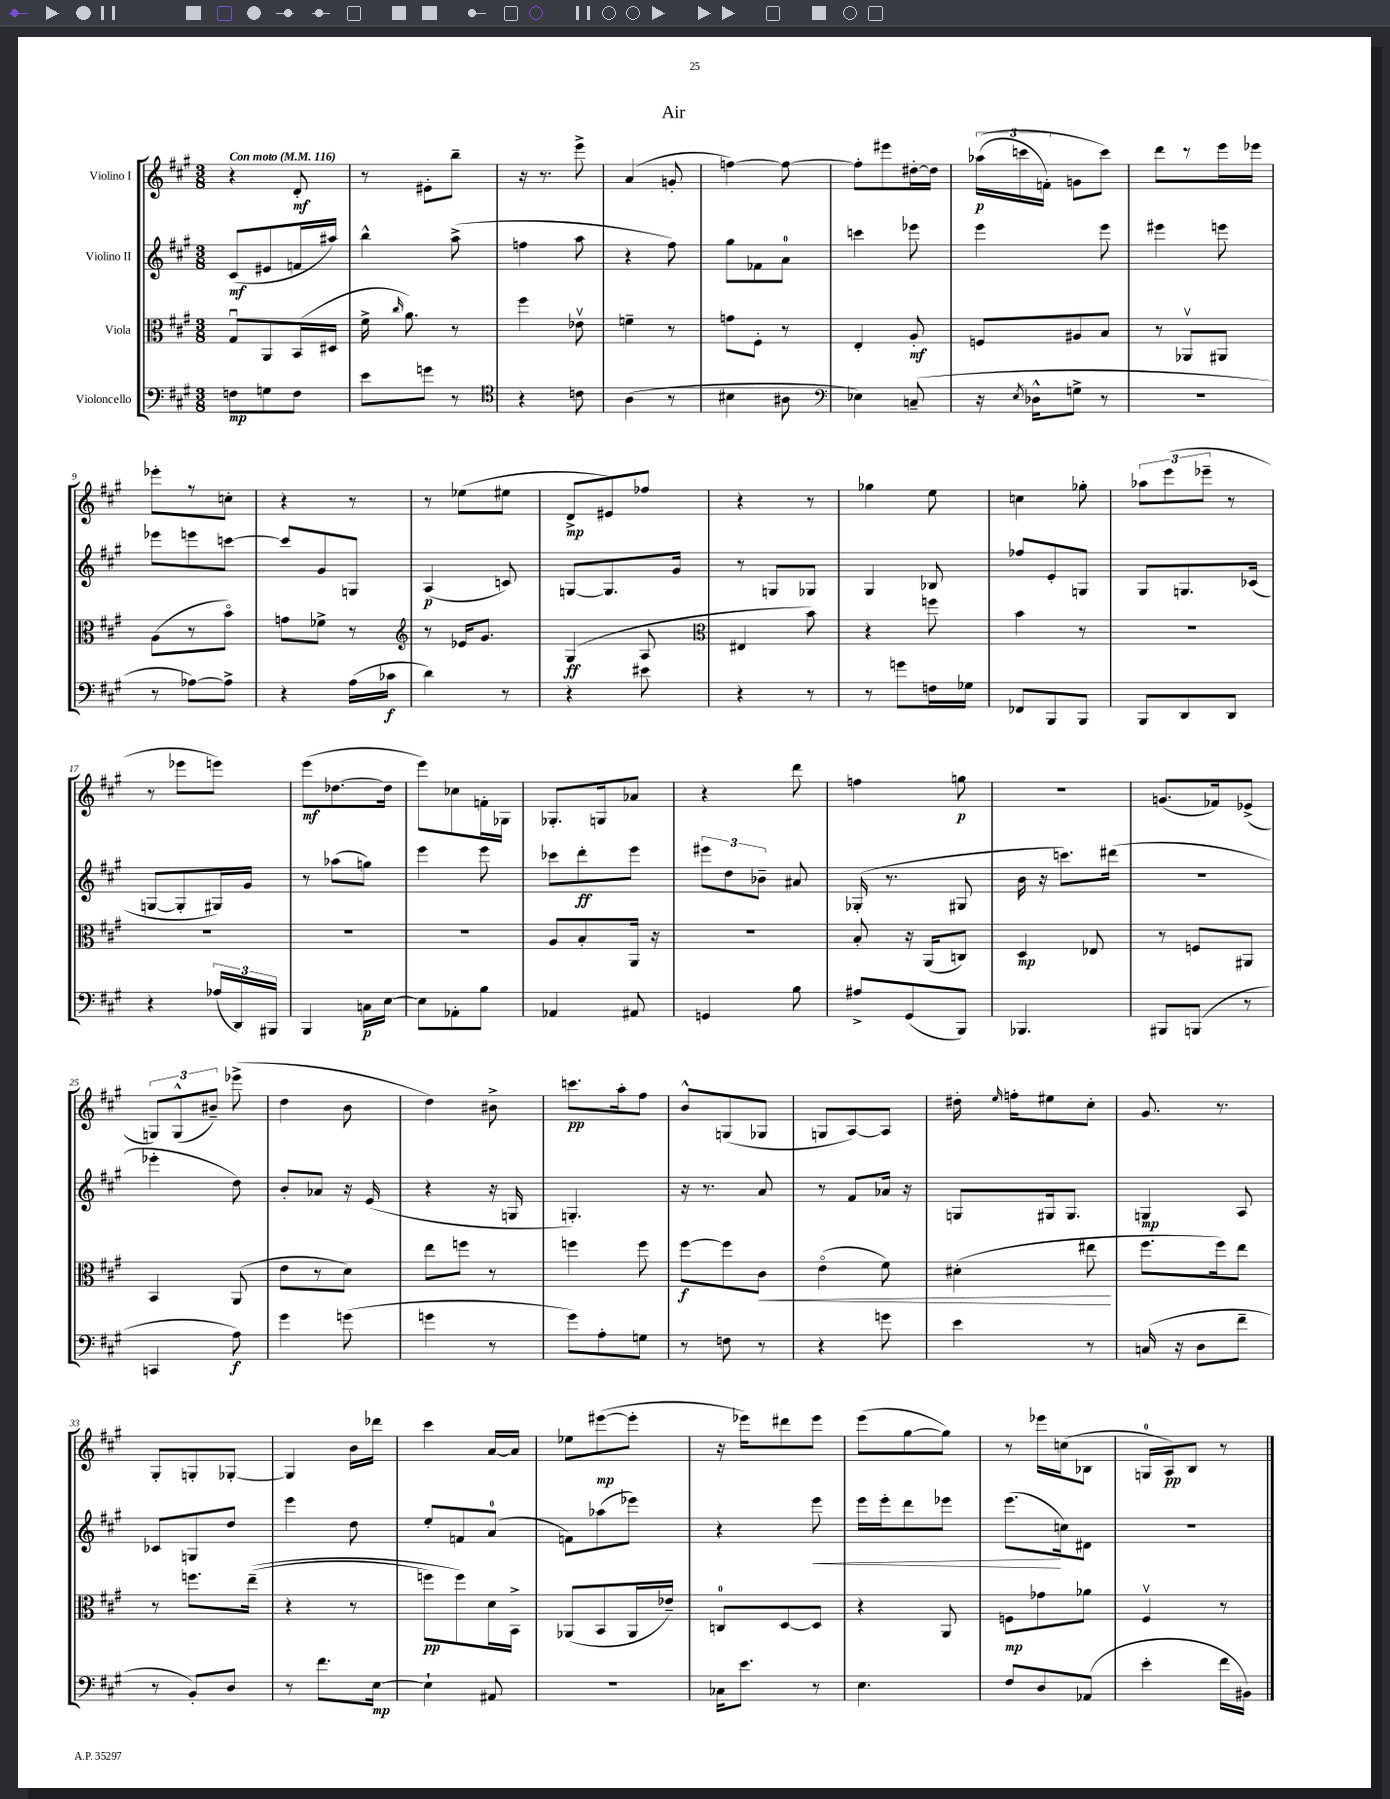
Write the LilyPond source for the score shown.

\header { title = "Air" }
<<
\new StaffGroup <<
\new Staff = "s0" \with { instrumentName = "Violino I" } {
    \clef treble \key a \major \numericTimeSignature \time 3/8 \tempo "Con moto" 4 = 116
    \autoBeamOff r4 d'8-.\mf |
    r8 eis'8[-. b''8]-- |
    r16 r8. e'''8-> |
    a'4( g'8-. |
    f''4~) f''8~ |
    f''8[-. eis'''8 dis''16~-. dis''16] |
    \tuplet 3/2 { aes''16[\p(\( c'''16 f'16]-.) } g'8[ c'''8]\) |
    d'''8[ r8 e'''16 ees'''16] |
    ees'''8[-. r8 c''8]-. |
    r4 r8 |
    r8 ees''8[( eis''8] |
    d'8[->\mp eis'8) fes''8] |
    r4 r8 |
    ges''4 e''8 |
    c''4 ges''8-. |
    \tuplet 3/2 { aes''8[ e'''8( ees'''8]-- } r8 |
    r8 ees'''8[ e'''8]) |
    e'''8[\mf( des''8.~ des''16] |
    e'''8[) ces''8 f'16-. ges16] |
    ges8.[-. g16 aes'8] |
    r4 d'''8 |
    f''4 g''8\p |
    R4. |
    g'8.[( fes'16) ees'8]->( |
    \tuplet 3/2 { g8[) g8-^( bis'8]--) } ees'''8->( |
    d''4 b'8 |
    d''4) bis'8-> |
    c'''8.[\pp a''16-. fis''8] |
    b'8[-^ g8( ges8] |
    g8[ a8~) a8] |
    dis''16-. \grace { e''16 } f''16[-. eis''8 cis''8]-. |
    gis'8. r8. |
    gis8[-. g8-. ges8]~-. |
    ges4 b'16[ des'''16] |
    cis'''4 a'16[~ a'16] |
    ees''8[ eis'''8~\mp( eis'''8]-. |
    r16 ees'''16[) dis'''8 ees'''8] |
    e'''8[( gis''8~ gis''8]) |
    r8 ees'''16[ c''16( bes8] |
    g16[-0 a16\pp) b8] r8 \bar "|." |
}
\new Staff = "s1" \with { instrumentName = "Violino II" } {
    \clef treble \key a \major \numericTimeSignature \time 3/8
    \autoBeamOff cis'8[\mf( eis'8 f'16 ais''16]) |
    b''4-^ a''8->( |
    f''4 a''8 |
    r4 fis''8) |
    gis''8[ fes'8 a'8]-0 |
    c'''4 ees'''8 |
    e'''4 e'''8 |
    eis'''4 e'''8 |
    ees'''8[ e'''8 c'''8]~ |
    c'''8[ gis'8 g8] |
    a4\p( c'8) |
    g8[~ g8. gis'16] |
    r8 g8[ ges8] |
    gis4 bes8 |
    fes''8[ e'8-. g8] |
    gis8[ g8. ces'16]( |
    g8[~ g8-. gis16) gis'16] |
    r8 aes''8[( g''8]) |
    e'''4 e'''8 |
    ces'''8[ d'''8-.\ff e'''8] |
    \tuplet 3/2 { eis'''8[ d''8 bes'8]-- } ais'8 |
    ges16-.( r8. gis8 |
    b'16 r16 c'''8.[) dis'''16]( |
    R4. |
    ees'''4-. d''8) |
    b'8[-. aes'8] r16 e'16( |
    r4 r16 g16 |
    g4.-.) |
    r16 r8. a'8 |
    r8 fis'8[ aes'16] r16 |
    g8[ gis16 gis8.] |
    g4\mp a8 |
    ces'8[ g8 d''8] |
    e'''4 d''8 |
    e''8[-. f'8 a'8]-0( |
    f'8[) aes''8( ees'''8]) |
    r4 e'''8\< |
    e'''16[ e'''16-. d'''8 ees'''8] |
    e'''8.[\!( c''16) dis'8] |
    R4. \bar "|." |
}
\new Staff = "s2" \with { instrumentName = "Viola" } {
    \clef alto \key a \major \numericTimeSignature \time 3/8
    \autoBeamOff gis8[\downbow a,8 b,16( dis16] |
    fis'16-> \grace { cis''16 } a'8.) r8 |
    fis''4 ees'8\upbow |
    f'4-- r8 |
    g'8[ fis8]-. r8 |
    e4-. a8-.\mf |
    f8[ ais8 b8] |
    r8 aes,8[\upbow ais,8] |
    a8[( r8 b'8]\flageolet) |
    g'8[ fes'8]-> r8 |
    \clef treble r8 ees'16[ gis'8.] |
    gis4\ff( a8 |
    \clef alto eis4 b'8) |
    r4 f''8 |
    b'4 r8 |
    R4. |
    R4. |
    R4. |
    R4. |
    a8[ b8-. a,16] r16 |
    R4. |
    b8-. r16 a,16[( c8]) |
    d4\mp ees8 |
    r8 f8[ ais,8] |
    b,4 a,8( |
    e'8[ r8 d'8]) |
    e''8[ f''8] r8 |
    f''4 f''8 |
    fis''8[~\f fis''8 cis'8]\< |
    e'4\flageolet( fis'8) |
    dis'4-.( eis''8\! |
    fis''8.[ fis''16) e''8] |
    r8 f''8.[ e''16]--(\( |
    r4 r8 |
    f''8[\pp) f''8\) d'16 b,16]-> |
    aes,8[( b,8 aes,16 ees'16]--) |
    c8[-0 d8~ d8] |
    r4 a,8 |
    f8[\mp ges'8 aes'8] |
    fis4\upbow r8 \bar "|." |
}
\new Staff = "s3" \with { instrumentName = "Violoncello" } {
    \clef bass \key a \major \numericTimeSignature \time 3/8
    \autoBeamOff f8[\mp g8 f8] |
    e'8[ g'8] r8 |
    \clef tenor r4 c'8 |
    a4( r8 |
    bis4 ais8 |
    \clef bass ees4) c8--( |
    r16 \acciaccatura { e8 } des16[-^ g8]-> r8 |
    R4. |
    r8 aes8[~) aes8]-> |
    r4 a16[( ces'16]\f |
    d'4) r8 |
    r4 eis'8 |
    r4 r8 |
    r8 g'8[ f16 ges16] |
    fes,8[ b,,8 b,,8] |
    b,,8[ d,8 d,8] |
    r4 \tuplet 3/2 { aes16[( d,16) bis,,16] } |
    b,,4 c16[\p e16]~ |
    e8[ aes,8-. b8] |
    aes,4 ais,8 |
    g,4 b8 |
    ais8[-> gis,8( b,,8]) |
    bes,,4. |
    bis,,8[ b,,8]( r8 |
    c,4 a8\f) |
    gis'4 g'8( |
    g'4 r8 |
    gis'8[) a8-. g8] |
    r8 f8 r8 |
    r4 g'8 |
    e'4 r8 |
    c16( r16 d8[ fis'8]-- |
    r8 b,8[-.) d8] |
    r8 fis'8.[ e16]~\mp |
    e4-! ais,8 |
    r4. |
    ces16[ e'8.] r8 |
    e4. |
    fis8[ d8 aes,8]( |
    e'4-. fis'16[ bis,16]) \bar "|." |
}
>>
>>
